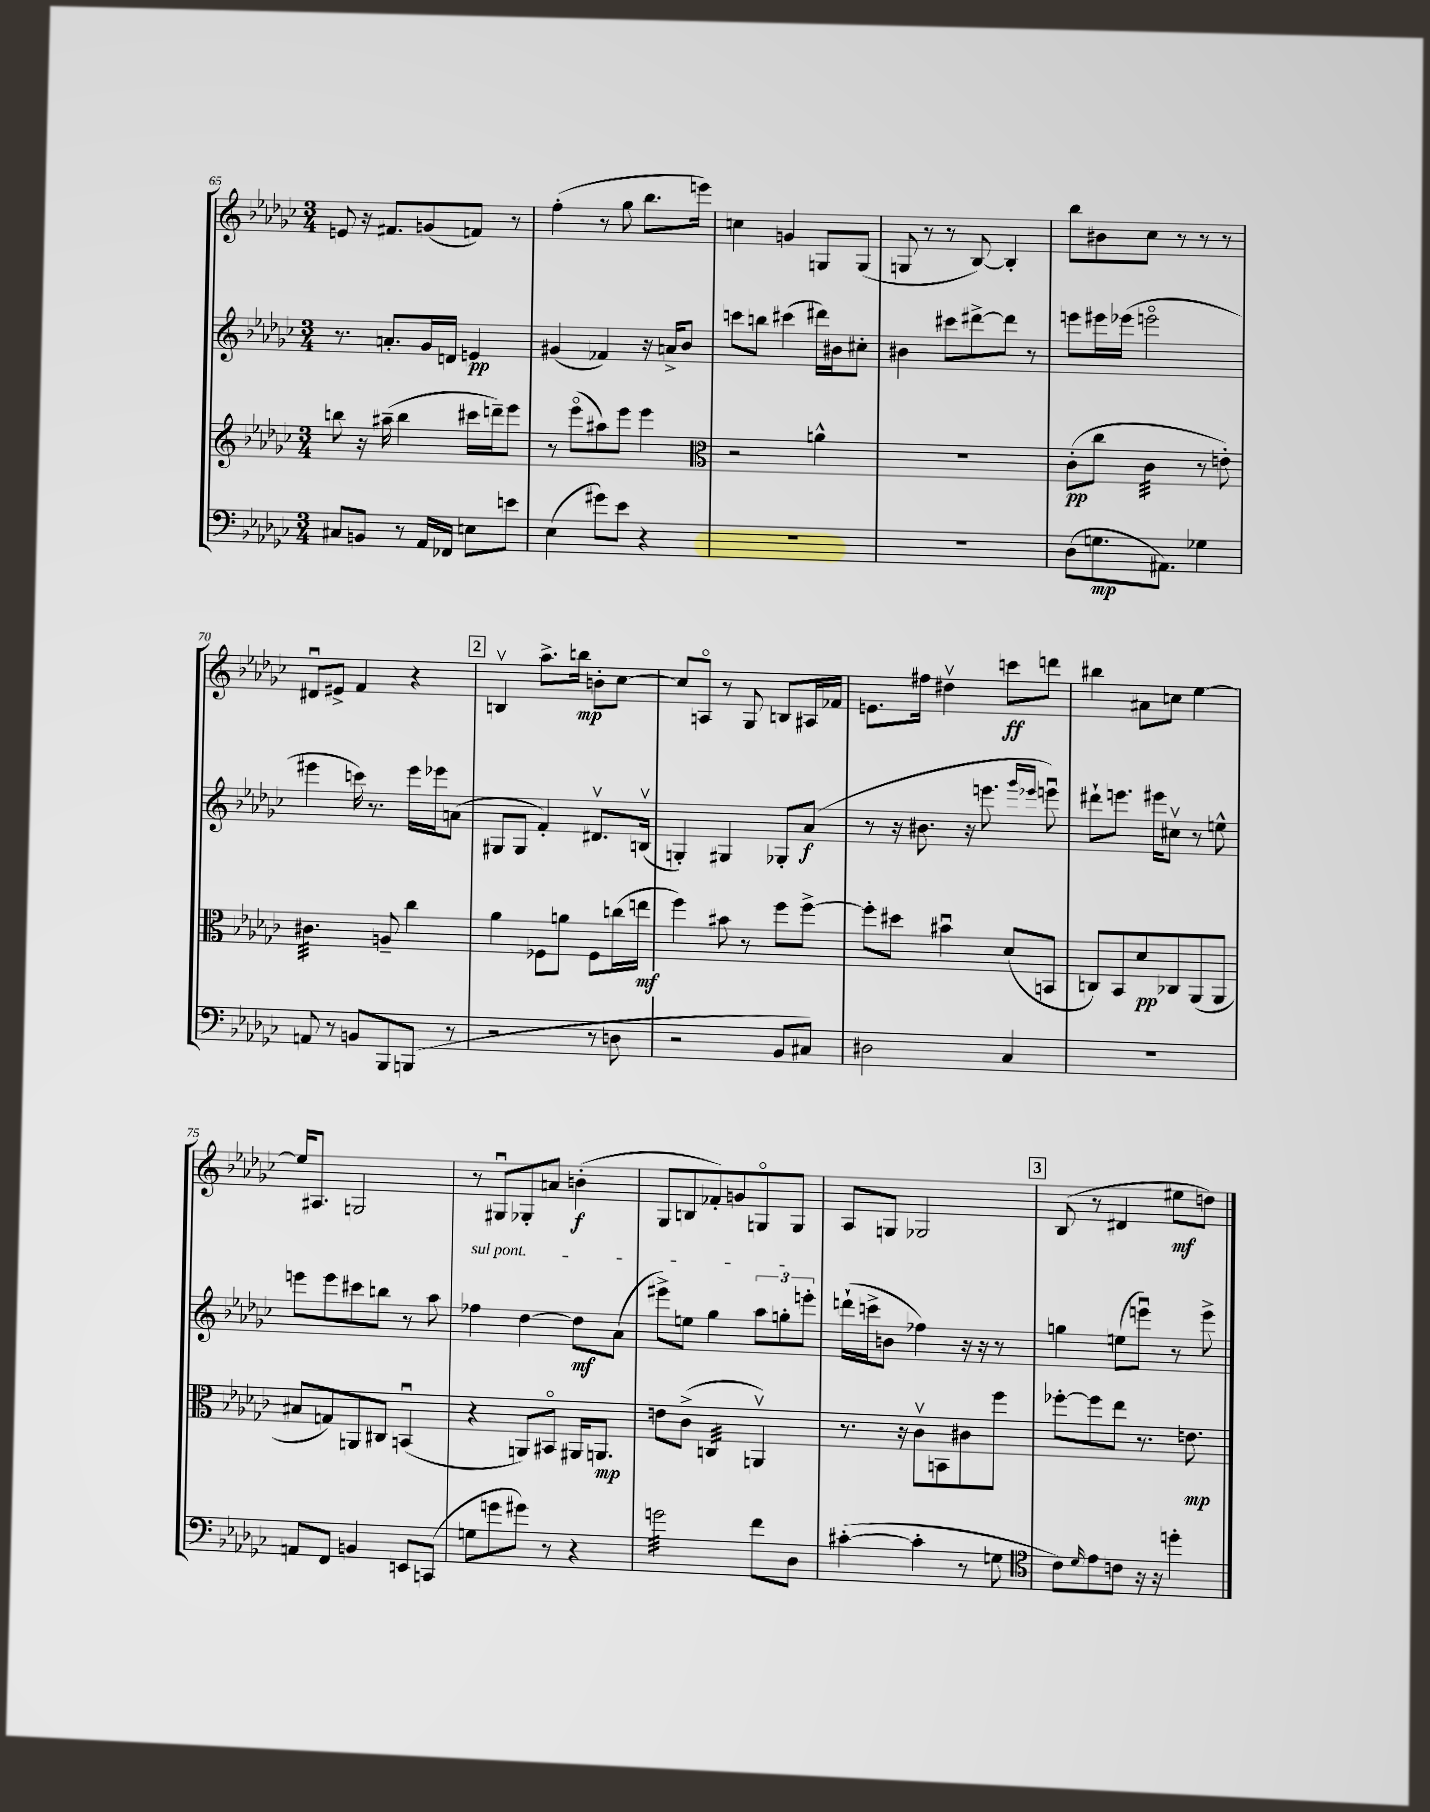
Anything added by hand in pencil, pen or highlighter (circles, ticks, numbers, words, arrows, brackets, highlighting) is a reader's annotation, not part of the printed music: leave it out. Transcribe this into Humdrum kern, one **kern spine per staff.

**kern	**kern	**kern	**kern
*staff4	*staff3	*staff2	*staff1
*clefF4	*clefG2	*clefG2	*clefG2
*k[b-e-a-d-g-c-]	*k[b-e-a-d-g-c-]	*k[b-e-a-d-g-c-]	*k[b-e-a-d-g-c-]
*M3/4	*M3/4	*M3/4	*M3/4
8C#	8bb	8.r	8e
8BB	16r	.	16r
.	(16aa#~	8.a'	8.f#
8r	4bb	.	.
16AA-	.	16g-	(8g
16FF-	.	16d	.
8E	16ccc#	4e	8f)
.	16ddd~)	.	.
8e	8eee-	.	8r
=	=	=	=
(4E-	8r	(4g#	(4ff'
.	(8eee-o	.	.
8g#)	8aa#)	4f-)	8r
8e-	8eee-	.	8gg-
4r	4eee-	16r	8.bb-
.	.	16a^	.
.	.	8b-	.
.	.	.	16eee)
=	=	=	=
*	*clefC3	*	*
2.r	2r	8ccc	4cc
.	.	8bb	.
.	.	(4ccc#	4g
.	4a^^	16ddd#)	8G
.	.	16b#	.
.	.	8cc#'	(8G
=	=	=	=
2.r	2.r	4b#	8G
.	.	.	8r
.	.	8ccc#	8r
.	.	[8ddd#^	[8B-)
.	.	8ddd#]	4B-']
.	.	8r	.
=	=	=	=
(8D-	(8c-'	8eee	8bb-
8.G	8cc-	16eee#	8b#
.	.	(16eee-	.
.	4c-	2eeeo	8cc-
8.AA#)	.	.	.
.	.	.	8r
4G-	8r	.	8r
.	8e')	.	8r
=	=	=	=
8AA	4.c#	4eee#	8d#u
8r	.	.	8e#^
8BB	.	16ccc)	4f
.	.	8.r	.
8BBB-	8A~	.	.
(8BBB	4cc-	16eee#	4r
.	.	16eee-	.
8r	.	(8a	.
=	=	=	=
2r	4a-	8G#	4Bv
.	.	8G#	.
.	8F-	4f')	8.aa-^
.	8a	.	.
.	.	.	16bb
8r	8F-	8.d#v	8b'
8D	(16cc	.	[8cc-
.	16ee	(16Bv	.
=	=	=	=
2r	4ff)	4G')	8cc-]
.	.	.	8Ao
.	8b#	4G#	8r
.	8r	.	8G-
8BB-	8ff	8G-'	8B
8C#)	[8ff^	(8a-	16A#
.	.	.	16f-
=	=	=	=
2D#	8ff']	8r	8.e
.	8dd#	16r	.
.	.	8.b#	16ff#
.	4b#u	.	4dd#v
.	.	16r	.
.	.	8.eee	.
4C-	(8d-	.	8ccc
.	.	16qqggg-	.
.	.	16qqeee-	.
.	8BB	8eeeu)	8ddd
=	=	=	=
2.r	8C)	8ddd#`	4bb#
.	8BB-	8.eee	.
.	8d-	.	8a#
.	.	16eee#	.
.	8C-	8cc#v	8cc
.	(8AA-	8r	[4ee-
.	8AA-	8ee^^	.
=	=	=	=
8AA	8B#	8eee	16ee-]
.	.	.	8.A#
8FF	8G)	8eee	.
4BB	8AA	8ccc#	2G
.	8C#	8bb	.
8EE	(4BBu	8r	.
(8CC	.	8aa-	.
=	=	=	=
8G	4r	4ff-	8r
8g	.	.	8G#u
8g#)	8AA)	[4dd-	8G-'
8r	8BB#o	.	8a
4r	16AA#	8dd-]	(4b'
.	8.AA	.	.
.	.	(8a-	.
=	=	=	=
2g	8e	8eee#^)	8G-
.	(8c-^	8ee	8B
.	4C	4gg-	8f-')
.	.	.	8g
8f	4AAv)	12aa-	8Go
.	.	12gg'	.
8D-	.	.	8G
.	.	12eee'	.
=	=	=	=
([4c#'	8.r	(16ddd`	8A-
.	.	16ccc^	.
.	.	8b	8G
.	16r	.	.
4c#']	8c-v	4ff-)	2G-
.	8BB	.	.
8r	8c#	16r	.
.	.	16r	.
8G	8ff	8r	.
=	=	=	=
*clefC4	*	*	*
8c-)	[8ff-'	4gg	(8B-
16qqd-	.	.	.
8e-	8ff-]	.	8r
8c	8ee-	(8ee	4d#
16r	8.r	8eeeu)	.
16r	.	.	.
4dd'	.	8r	8ee#
.	8.e	.	.
.	.	8eee^	8dd)
==	==	==	==
*-	*-	*-	*-
